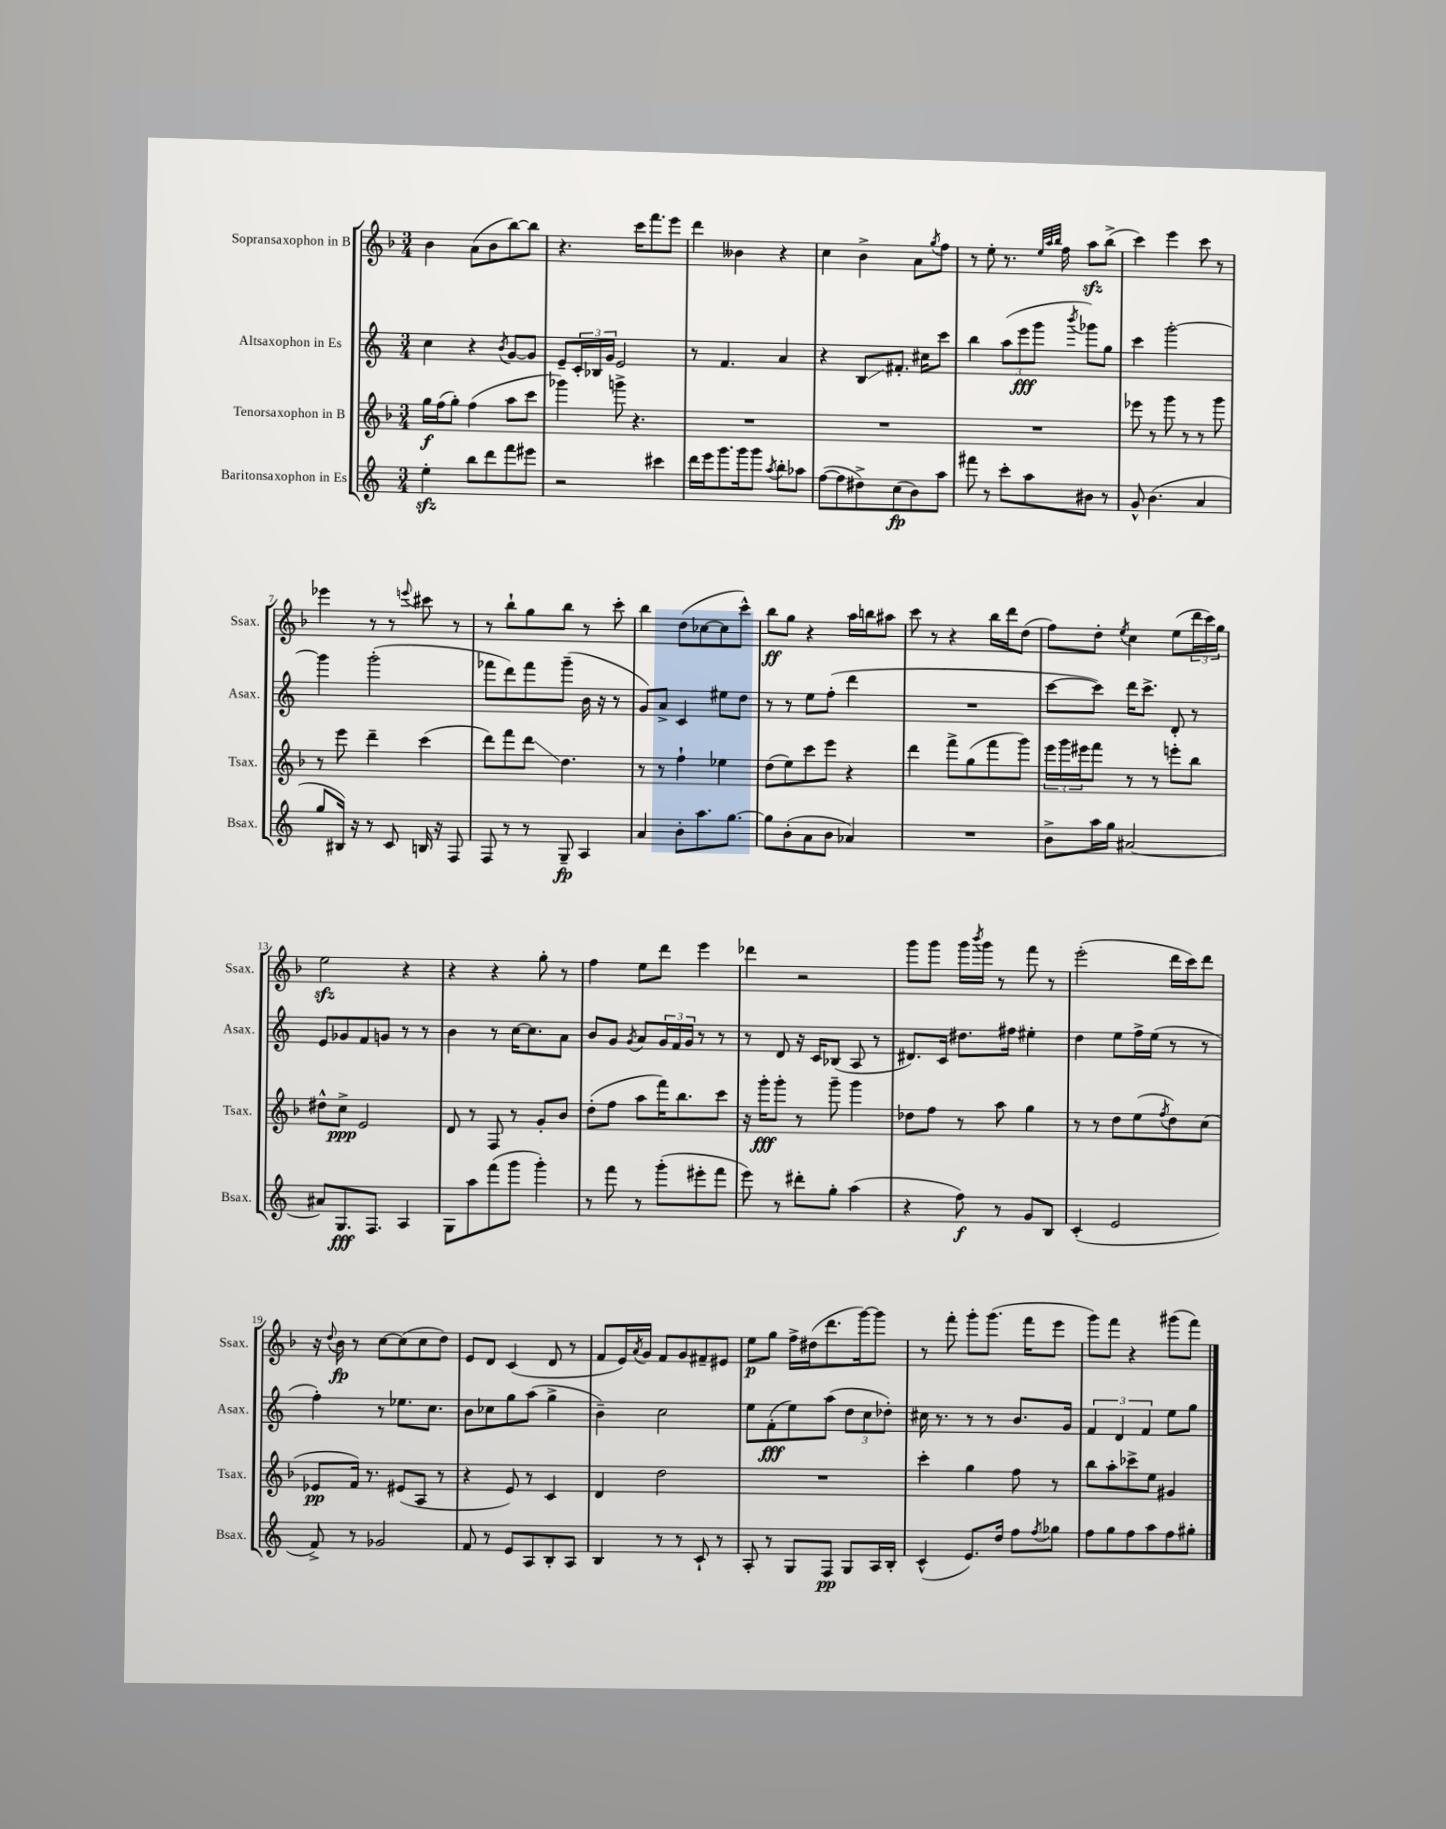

**kern	**kern	**kern	**kern
*staff4	*staff3	*staff2	*staff1
*clefG2	*clefG2	*clefG2	*clefG2
*k[]	*k[b-]	*k[]	*k[b-]
*M3/4	*M3/4	*M3/4	*M3/4
4ee'	16gg	4cc	4b-
.	(16ff	.	.
.	8gg')	.	.
8bb	(4ff	4r	(8a
8ddd	.	.	8b-
.	.	8qb	.
8fff	8aa	[8g	[8bb-)
8eee#	8ccc	8g]	8bb-]
=	=	=	=
2r	4ggg-)	8e~	4.r
.	.	24c'	.
.	.	24B-	.
.	.	24g	.
.	8ggg^	2e	.
.	4.r	.	16ccc
.	.	.	8.fff
4ccc#	.	.	.
.	.	.	8eee
=	=	=	=
16ddd	2.r	8r	4ddd
16eee	.	.	.
8.ggg	.	4.f	.
.	.	.	4b--
16ggg	.	.	.
8ggg	.	.	.
8qaa	.	.	.
8bb'	.	4a	4r
8aa-	.	.	.
=	=	=	=
([8ff	2.r	4r	4cc
8ff]	.	.	.
8dd#^)	.	8B	4b-^
(8cc	.	8.f#'	.
8b)	.	.	8a
.	.	16cc#	.
.	.	.	8qgg
8aa	.	8ccc	8ff
=	=	=	=
8fff#	2.r	4bb	8r
8r	.	.	8ee'
8ccc'	.	(12aa	8.r
.	.	12eee	.
8aa	.	.	.
.	.	12ggg	.
.	.	.	32qqee
.	.	.	32qqaa
.	.	.	32qqbb-
.	.	.	16ff
.	.	8qbbb	.
8b#	.	8ggg-)	8aa
8r	.	8gg	(8bb-^
=	=	=	=
8g^^	8eee-	4ccc	4ccc)
(4.b	8r	.	.
.	8ggg	[2ggg'	4eee
.	8r	.	.
4a	8r	.	8ccc
.	8ggg	.	8r
=	=	=	=
8gg	8r	4ggg]	4eee-
16B#)	8eee	.	.
16r	.	.	.
8r	4ddd~	(2ggg'	8r
8c	.	.	8r
.	.	.	8qqeee
16B	(4ccc	.	8ccc#
16r	.	.	.
8F	.	.	8r
=	=	=	=
8F	8ddd)	8fff-	8r
8r	8fff	8ddd)	8bb-`
8r	8ddd	8fff-	8gg
8G~	4.dd	(8ggg~	8bb-
4A	.	16b	8r
.	.	16r	.
.	.	8r	8ccc'
=	=	=	=
4a	8r	8g)	4bb-
.	8r	8a^	.
8b'	4ff`	4c	(8dd
8.aa	.	.	[8cc-
.	4ee-	8ee#	8cc-]
[8.gg	.	.	.
.	.	8dd	8ccc^^)
=	=	=	=
8gg]	(8dd	8r	8bb-
(8b'	8ee)	8r	8gg
8a	8ccc	8ee	4r
8b	8eee	(8ff'	.
4a-)	4r	4ddd	16aa
.	.	.	16bb
.	.	.	8aa#
=	=	=	=
2.r	4ddd	2.r	8ccc
.	.	.	8r
.	8fff^	.	4r
.	(8gg	.	.
.	8fff	.	16bb-
.	.	.	16ddd
.	8ggg)	.	(8dd
=	=	=	=
8b^	24eee	[8ccc	8ff)
.	24ggg	.	.
.	24eee#	.	.
16aa	8fff	8ccc])	8dd'
16gg	.	.	.
.	.	.	8qee
[2a#	8r	16ddd	4cc
.	.	8.ccc^	.
.	8r	.	.
.	8eee'	8d'	(8ee
.	8bb-	8r	24ddd
.	.	.	24ccc)
.	.	.	24gg
=	=	=	=
8a#]	8dd#^^	8e	2ee
8.G	8cc^	8g-	.
.	2e	8f	.
8.F	.	.	.
.	.	8g	.
4A	.	8r	4r
.	.	8r	.
=	=	=	=
8G	8d	4b	4r
8aa	8r	.	.
(8fff	8F	8r	4r
8ggg	8r	[16cc	.
.	.	8.cc]	.
4ggg')	8g'	.	8gg'
.	8b-	8a	8r
=	=	=	=
8r	(8dd'	8b	4ff
8fff	8ff	8g	.
.	.	8qg	.
8r	8aa	8a	8ee
(8ggg'	16fff)	24g	8ddd
.	.	24f	.
.	8.bb-	.	.
.	.	24g	.
8eee#'	.	8r	4eee
8fff	8ccc	8r	.
=	=	=	=
8eee)	16r	8r	4ddd-
.	16ggg'	.	.
8r	8ggg'	8d	.
8ddd#'	8r	16r	2r
.	.	16c	.
8gg'	8ggg~	(8B-	.
(4aa	4ggg	8A	.
.	.	8r	.
=	=	=	=
4r	8dd-	8.d#)	8ggg
.	8ff	.	8ggg
.	.	16c	.
8ff)	8r	8.dd#	16ggg
.	.	.	8qbbb-
.	.	.	16ggg
8r	8aa	.	8r
.	.	16ff#	.
8g	4gg	4ee#'	8fff
8B	.	.	8r
=	=	=	=
(4c'	8r	4dd	(2eee'
.	8r	.	.
2e	8dd	8ee	.
.	(8ee	16ff^	.
.	.	(16ee	.
.	8qff	.	.
.	8dd)	8r	16ddd
.	.	.	16ccc)
.	(8cc	8r	8ddd
=	=	=	=
8f^)	8e-	4ff')	16r
.	.	.	8qqdd
.	.	.	16b-
8r	16f)	.	8r
.	8.r	.	.
2g-	.	8r	[8cc
.	(8e#	8.ee-	(8cc]
.	8A	.	8cc
.	.	8.cc	.
.	8r	.	8dd)
=	=	=	=
8f	4r	8b	8e
8r	.	8cc-	8d
8e	8e)	8gg	(4c
8A	8r	(8aa	.
8B'	4c	4gg^	8d
8A	.	.	8r
=	=	=	=
4B	4d	4b~)	8f
.	.	.	16e)
.	.	.	8qa
.	.	.	16g
8r	2dd	2cc	8f
8r	.	.	8g
8c`	.	.	8f#~
8r	.	.	8e#
=	=	=	=
8A'	2.r	8ee	8ee
8r	.	(8f'	8gg
8G	.	8ee)	16ff^
.	.	.	(16dd#
8F	.	(8aa	8.ddd
8G	.	12dd	.
.	.	.	[16ggg)
.	.	12cc	.
16A	.	.	8ggg]
.	.	12dd-')	.
16B'	.	.	.
=	=	=	=
(4c^^	4ccc'	16cc#	8r
.	.	8.r	.
.	.	.	8fff'
8.e)	4gg	8r	8ggg'
.	.	8r	(8.ggg
16dd	.	.	.
8ff	8ff	8.b	.
.	.	.	16fff
8qff	.	.	.
8gg-	8r	.	8eee
.	.	16g	.
=	=	=	=
8ff	8bb-	6f	8ggg)
8gg	8aa'	.	8fff
.	.	6d	.
8ff	8ccc-^	.	4r
.	.	6f	.
8aa	8ee	.	.
8ff	4g#	8ee	(8ggg#
8gg#'	.	8gg	8fff)
==	==	==	==
*-	*-	*-	*-
